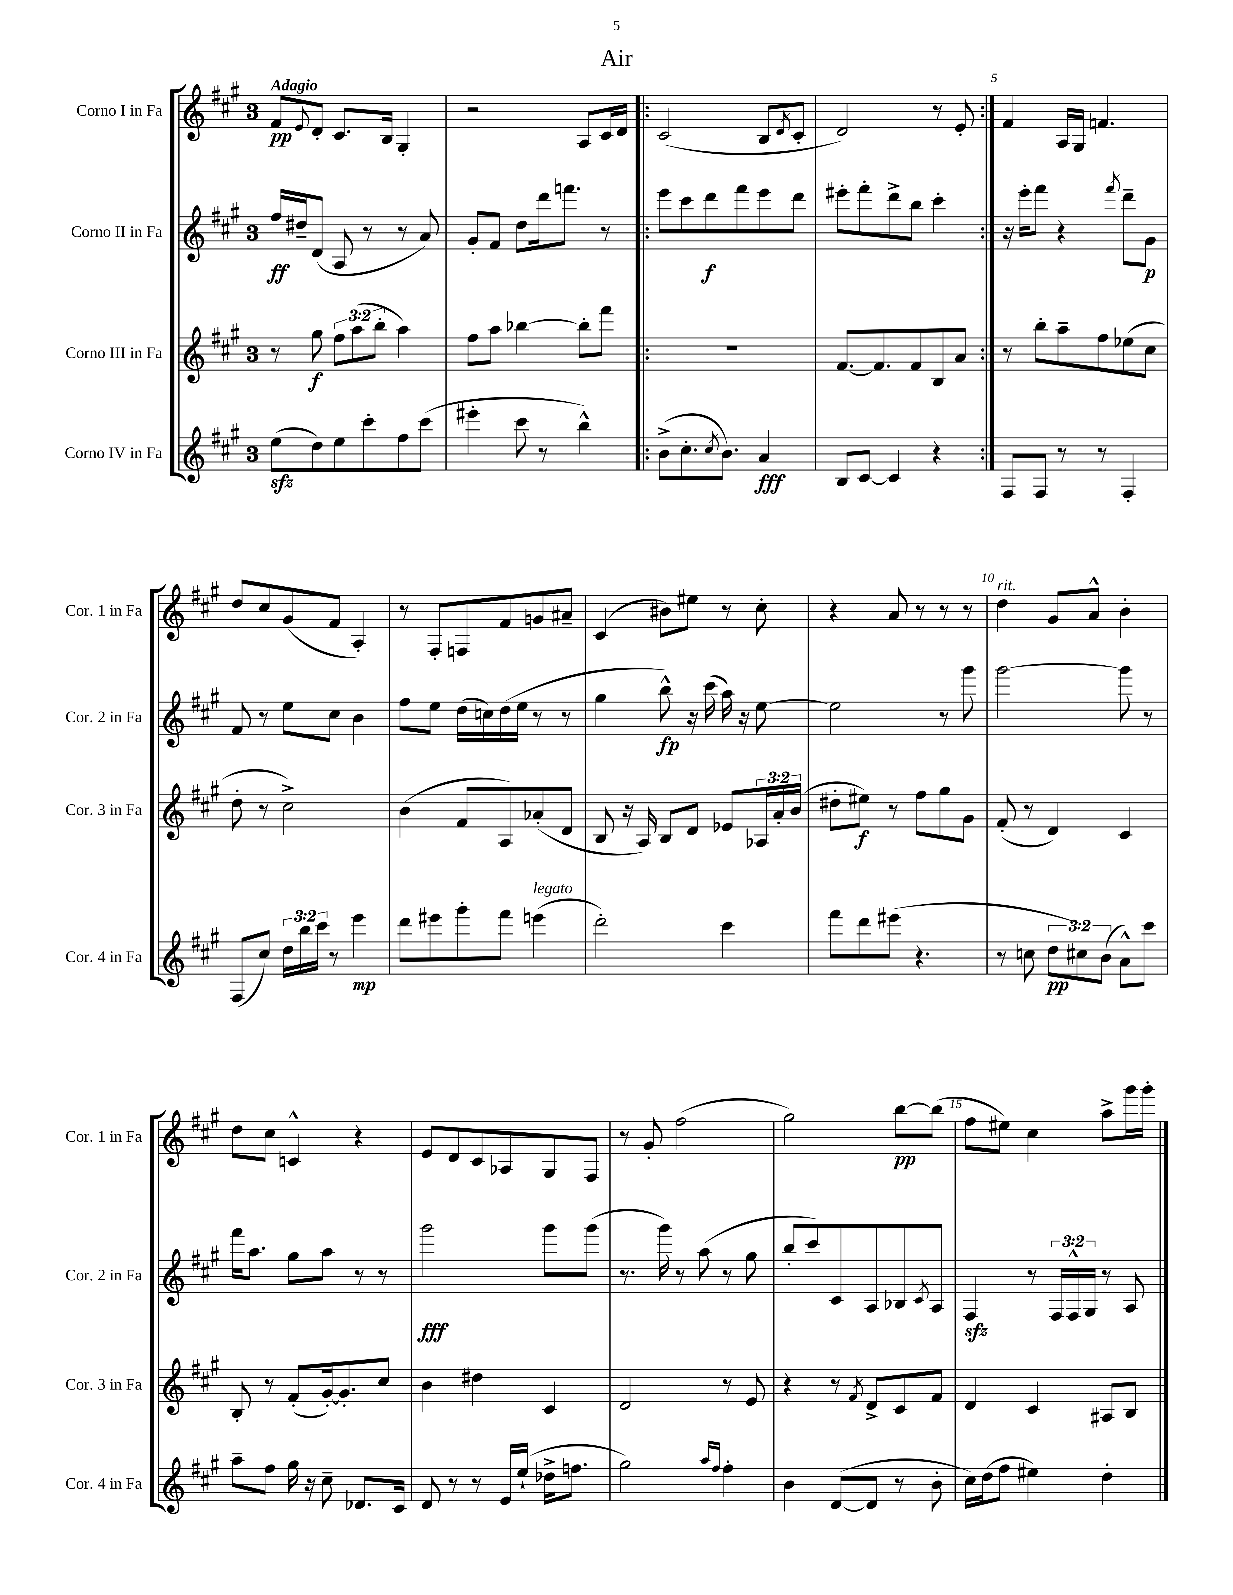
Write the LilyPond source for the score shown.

\header { title = "Air" }
<<
\new StaffGroup <<
\new Staff = "s0" \with { instrumentName = "Corno I in Fa" shortInstrumentName = "Cor. 1 in Fa" } {
    \clef treble \key a \major \once \override Staff.TimeSignature.style = #'single-digit \time 3/4 \tempo "Adagio"
    fis'8\pp \appoggiatura { e'8 } d'8-. cis'8. b16 gis4-. |
    r2 a8 cis'16 d'16 |
    \repeat volta 2 { cis'2( b8 \acciaccatura { d'8 } cis'8-. |
    d'2) r8 e'8-. | }
    fis'4 a16 gis16 f'4. |
    d''8 cis''8 gis'8( fis'8 a4-.) |
    r8 fis8-. f8 fis'8 g'8 ais'8-- |
    cis'4( bis'8) eis''8 r8 cis''8-. |
    r4 a'8 r8 r8 r8 |
    d''4^\markup { \italic "rit." } gis'8 a'8-^ b'4-. |
    d''8 cis''8 c'4-^ r4 |
    e'8 d'8 cis'8 aes8 gis8 fis8 |
    r8 gis'8-. fis''2( |
    gis''2) b''8~\pp b''8( |
    fis''8 eis''8) cis''4 a''8-> gis'''16 gis'''16-. \bar "|." |
}
\new Staff = "s1" \with { instrumentName = "Corno II in Fa" shortInstrumentName = "Cor. 2 in Fa" } {
    \clef treble \key a \major \once \override Staff.TimeSignature.style = #'single-digit \time 3/4 \override Staff.TupletNumber.text = #tuplet-number::calc-fraction-text
    fis''16\ff dis''16-- d'8( a8 r8 r8 a'8) |
    gis'8-. fis'8 d''8 d'''16 f'''8. r8 |
    \repeat volta 2 { e'''8 cis'''8 d'''8\f fis'''8 e'''8 d'''8 |
    eis'''8-. fis'''8-. d'''8-> b''8 cis'''4-. | }
    r16 e'''16-. fis'''8 r4 \acciaccatura { fis'''8 } d'''8-- gis'8\p |
    fis'8 r8 e''8 cis''8 b'4 |
    fis''8 e''8 d''16( c''16) d''16( e''16 r8 r8 |
    gis''4 b''8-^\fp) r16 cis'''16( a''16) r16 e''8~ |
    e''2 r8 gis'''8 |
    gis'''2~ gis'''8 r8 |
    fis'''16 a''8. gis''8 a''8 r8 r8 |
    gis'''2\fff gis'''8 gis'''8( |
    r8. gis'''16) r8 a''8( r8 gis''8 |
    b''8-. cis'''8) cis'8 a8 bes8 \acciaccatura { cis'8 } a8 |
    fis4\sfz r8 \tuplet 3/2 { fis16 fis16-^ gis16 } r8 a8 \bar "|." |
}
\new Staff = "s2" \with { instrumentName = "Corno III in Fa" shortInstrumentName = "Cor. 3 in Fa" } {
    \clef treble \key a \major \once \override Staff.TimeSignature.style = #'single-digit \time 3/4 \override Staff.TupletNumber.text = #tuplet-number::calc-fraction-text
    r8 gis''8\f \tuplet 3/2 { fis''8 a''8( b''8-. } a''4) |
    fis''8 a''8 bes''4~ bes''8-. fis'''8 |
    \repeat volta 2 { R2. |
    fis'8.~ fis'8. fis'8 b8 a'8 | }
    r8 b''8-. a''8-- fis''8 ees''8( cis''8 |
    d''8-. r8 cis''2->) |
    b'4( fis'8 a8) aes'8-.( d'8 |
    b8 r16 a16) b8 d'8 ees'8 \tuplet 3/2 { aes16 a'16-. b'16( } |
    dis''8-. eis''8\f) r8 fis''8 gis''8 gis'8 |
    fis'8-.( r8 d'4) cis'4 |
    b8-. r8 fis'8-.( gis'16~-.) gis'8.-. cis''8 |
    b'4 dis''4 cis'4 |
    d'2 r8 e'8 |
    r4 r8 \acciaccatura { fis'8 } d'8-> cis'8 fis'8 |
    d'4 cis'4 ais8 b8 \bar "|." |
}
\new Staff = "s3" \with { instrumentName = "Corno IV in Fa" shortInstrumentName = "Cor. 4 in Fa" } {
    \clef treble \key a \major \once \override Staff.TimeSignature.style = #'single-digit \time 3/4 \override Staff.TupletNumber.text = #tuplet-number::calc-fraction-text
    e''8\sfz( d''8) e''8 cis'''8-. fis''8 cis'''8( |
    eis'''4-. cis'''8 r8 b''4-^) |
    \repeat volta 2 { b'8->( cis''8.-. \acciaccatura { cis''8 } b'8.) a'4\fff |
    b8 cis'8~ cis'4 r4 | }
    fis8 fis8 r8 r8 fis4-. |
    fis8( cis''8) \tuplet 3/2 { d''16 b''16 cis'''16 } r8 e'''4\mp |
    d'''8 eis'''8 gis'''8-. fis'''8 e'''4^\markup { \italic "legato" }( |
    d'''2-.) cis'''4 |
    fis'''8 d'''8 eis'''8( r4. |
    r8 c''8 \tuplet 3/2 { d''8\pp cis''8) b'8( } a'8-^) cis'''8 |
    a''8-- fis''8 gis''16 r16 cis''8-- des'8. cis'16 |
    d'8 r8 r8 e'16 e''16-!( des''16-> f''8. |
    gis''2) \grace { a''16 fis''16 } fis''4-. |
    b'4 d'8~( d'8 r8 b'8-. |
    cis''16) d''16( fis''8 eis''4) d''4-. \bar "|." |
}
>>
>>
\layout { \context { \Score \override BarNumber.break-visibility = ##(#f #t #t) barNumberVisibility = #(every-nth-bar-number-visible 5) } }
